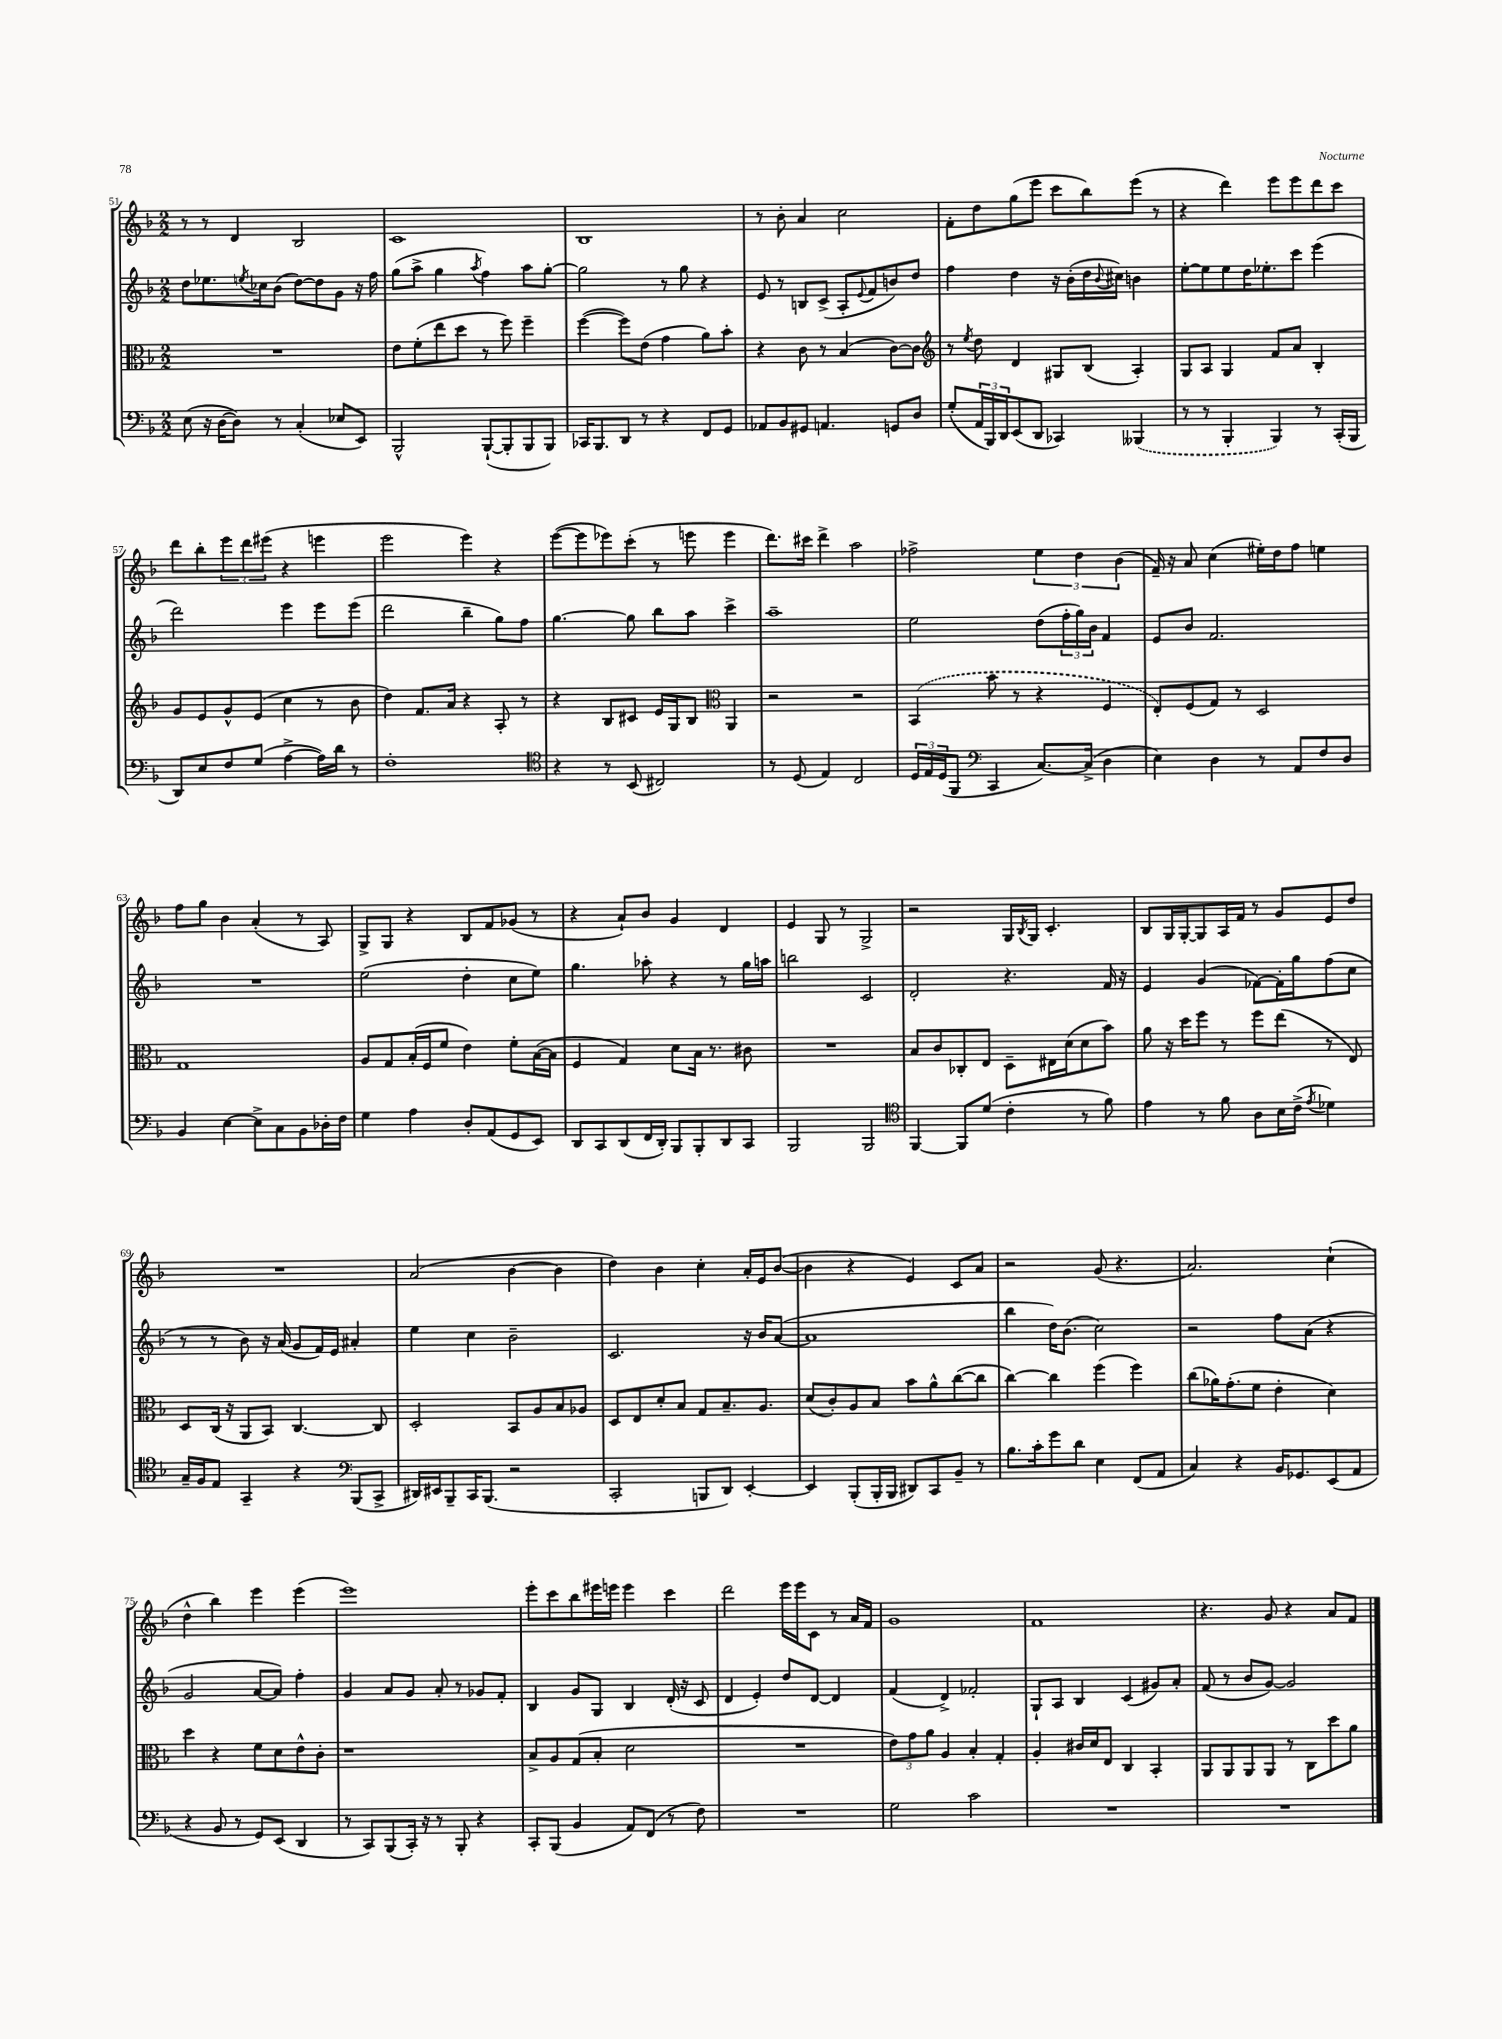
<<
\new StaffGroup <<
\new Staff = "s0" {
    \clef treble \key f \major \numericTimeSignature \time 2/2
    r8 r8 d'4 bes2 |
    c'1 |
    bes1 |
    r8 bes'8-. a'4 c''2 |
    f'8-. d''8 g''8( e'''8 c'''8 bes''8) e'''8( r8 |
    r4 d'''4) e'''8 e'''8 d'''8 c'''8 |
    d'''8 bes''8-. \tuplet 3/2 { e'''8 d'''8 eis'''8( } r4 e'''4 |
    e'''2 e'''4) r4 |
    e'''8~( e'''8 ees'''8) c'''8-.( r8 e'''8 e'''4 |
    d'''8.) cis'''16 d'''4-> a''2 |
    fes''2-> \tuplet 3/2 { e''4 d''4 bes'4( } |
    f'16--) r16 a'8 c''4( eis''16-.) d''16 f''8 e''4 |
    f''8 g''8 bes'4 a'4-.( r8 a8) |
    g8-> g8 r4 bes8 f'8 ges'8( r8 |
    r4 a'8-!) bes'8 g'4 d'4 |
    e'4 g8 r8 g2-> |
    r2 g16 \acciaccatura { bes8 } g16 c'4.-. |
    bes8 g16 g16~-. g8 a16 f'16 r8 g'8 e'8 d''8 |
    R1 |
    a'2( bes'4~ bes'4 |
    d''4) bes'4 c''4-. a'16-. e'16 bes'8~( |
    bes'4 r4 e'4) c'8 a'8 |
    r2 g'8( r4. |
    a'2.) c''4-!( |
    d''4-^ bes''4) e'''4 e'''4( |
    e'''1) |
    e'''8-. c'''8 bes''8 eis'''16 e'''16 e'''4 c'''4 |
    d'''2 e'''16 e'''16 c'8 r8 a'16 f'16 |
    g'1 |
    f'1 |
    r4. g'8 r4 a'8 f'8 \bar "|." |
}
\new Staff = "s1" {
    \clef treble \key f \major \numericTimeSignature \time 2/2
    d''8 ees''8. \acciaccatura { e''8 } ces''16 bes'8( d''8~) d''8 g'8 r16 f''16 |
    g''8( a''8-> g''4 \acciaccatura { a''8 } f''4) a''8 g''8~-. |
    g''2 r8 g''8 r4 |
    e'8 r8 b8 c'8->( a8-. \appoggiatura { e'8 } f'8 b'8) d''8 |
    f''4 d''4 r16 bes'16-.( d''16 \appoggiatura { bes'8 } cis''16) b'4 |
    e''8~-. e''8 e''8 d''16 ees''8.-. c'''8 e'''4( |
    d'''2) e'''4 e'''8 e'''8( |
    d'''2 bes''4-- g''8) f''8 |
    g''4.~ g''8 bes''8 a''8 c'''4-> |
    a''1-- |
    e''2 d''8( \tuplet 3/2 { f''16-. g''16) bes'16 } f'4 |
    e'8 bes'8 f'2. |
    R1 |
    e''2( d''4-. c''8 e''8) |
    g''4. aes''8-. r4 r8 g''16 a''16 |
    b''2 c'2 |
    d'2-. r4. f'16 r16 |
    e'4 g'4( fes'8~) fes'16-. g''16 f''8( c''8 |
    r8 r8 bes'8) r16 a'16( g'8 f'16) e'16 ais'4-. |
    e''4 c''4 bes'2-- |
    c'2. r16 bes'16 a'8~( |
    a'1 |
    bes''4 d''16) bes'8.( c''2) |
    r2 f''8 a'8( r4 |
    g'2 a'8~ a'8) f''4-. |
    g'4 a'8 g'8 a'8-. r8 ges'8 f'8-. |
    bes4 g'8 g8 bes4 d'16-.( r16 c'8 |
    d'4 e'4-.) d''8 d'8~ d'4 |
    f'4( d'4->) fes'2-. |
    g8-! a8 bes4 c'4( gis'8) a'8-. |
    f'8( r8 bes'8 g'8~) g'2 \bar "|." |
}
\new Staff = "s2" {
    \clef alto \key f \major \numericTimeSignature \time 2/2
    R1 |
    e'8 f'8-.( e''8 d''8 r8 f''8) f''4-- |
    f''4~( f''8) e'8( g'4 a'8) bes'8-. |
    r4 c'8 r8 bes4( c'8~) c'8 |
    \clef treble r8 \acciaccatura { e''8 } d''8 d'4 gis8 bes8( a4-.) |
    g8 a8 g4 f'8 a'8 bes4-. |
    g'8 e'8 g'8-^ e'8( c''4 r8 bes'8 |
    d''4) f'8. a'16 r4 a8-. r8 |
    r4 bes8 cis'8 e'16 g16 bes8 \clef alto a,4 |
    r2 r2 |
    \once \slurDashed bes,4( bes'8 r8 r4 f4 |
    e8-.) f8( g8) r8 d2 |
    g1 |
    a8 g8 bes16-.( f16 f'8 e'4) f'8-. bes16~( bes16 |
    f4 g4) d'8 bes16 r8. cis'8 |
    R1 |
    bes8 c'8 ces8-. e8 d8-- eis16 d'16( d'8 bes'8) |
    a'8 r16 d''16 f''8 r8 f''8 e''8( r8 e8) |
    d8 c16( r16 a,8 bes,8) c4.~ c8 |
    d2-. bes,8 a8 bes8 aes8 |
    d8 e8 d'8-. bes8 g8 bes8.-- a8. |
    d'8( c'8-.) a8 bes8 bes'8 a'8-^ c''8~( c''8 |
    c''4~) c''4 f''4( f''4) |
    c''8( aes'16) g'8.-.( f'8 e'4-. d'4) |
    d''4 r4 f'8 d'8 e'8-^ c'8-. |
    r1 |
    bes8-> a8 g8( bes8-. d'2 |
    R1 |
    \tuplet 3/2 { e'8) g'8 a'8 } a4 bes4-. g4-. |
    a4-. cis'16 d'16 e8 c4 bes,4-. |
    a,8 a,8 a,8 a,8 r8 c8 d''8 a'8 \bar "|." |
}
\new Staff = "s3" {
    \clef bass \key f \major \numericTimeSignature \time 2/2
    e8( r16 d16~ d8) r8 c4-.( ees8 e,8) |
    bes,,2-^ bes,,8~-!( bes,,8-. bes,,8 bes,,8) |
    ces,16 bes,,8. d,8 r8 r4 f,8 g,8 |
    aes,8 bes,8 gis,8 a,4. g,8 d8 |
    g8-.( \tuplet 3/2 { a,16 bes,,16) d,16 } e,8( d,8 ces,4) \once \slurDashed beses,,4( |
    r8 r8 bes,,4-. bes,,4) r8 c,16-.( bes,,16 |
    d,8) e8 f8 g8( a4~-> a16) d'16 r8 |
    f1-. |
    \clef tenor r4 r8 bes,8( cis2) |
    r8 d8( e4) c2 |
    \tuplet 3/2 { d16 e16 d16( } f,8 \clef bass c,4 c8.~) c16->( d4 |
    e4) d4 r8 a,8 f8 d8 |
    bes,4 e4~ e8-> c8 bes,8 des16-. f16 |
    g4 a4 d8-. a,8( g,8 e,8) |
    d,8 c,8 d,8( f,16 d,16-.) bes,,8 bes,,8-. d,8 c,8 |
    bes,,2 bes,,2 |
    \clef tenor f,4~ f,8 d'8( c'4-. r8 f'8) |
    e'4 r8 f'8 a8 bes16 c'16->( \acciaccatura { e'8 } des'4) |
    g16-- f16 e8 g,4-- r4 \clef bass bes,,8( c,8-> |
    dis,16) eis,16 bes,,8-- c,16 bes,,8.( r2 |
    c,2-. b,,8 d,8) e,4~-. |
    e,4 bes,,8-.( bes,,16-. bes,,16 dis,8) c,8 bes,8-- r8 |
    bes8. c'16-. g'8 d'8 e4 f,8( a,8 |
    c4) r4 bes,16 ges,8. e,8( a,8 |
    r4 bes,8 r8 g,8) e,8( d,4 |
    r8 c,8) bes,,8( c,16-.) r16 r8 bes,,8-. r4 |
    c,8-. bes,,8( bes,4 a,8) f,8( r8 f8) |
    R1 |
    g2 c'2 |
    R1 |
    R1 \bar "|." |
}
>>
>>
\layout { \context { \Score currentBarNumber = #51 } }
